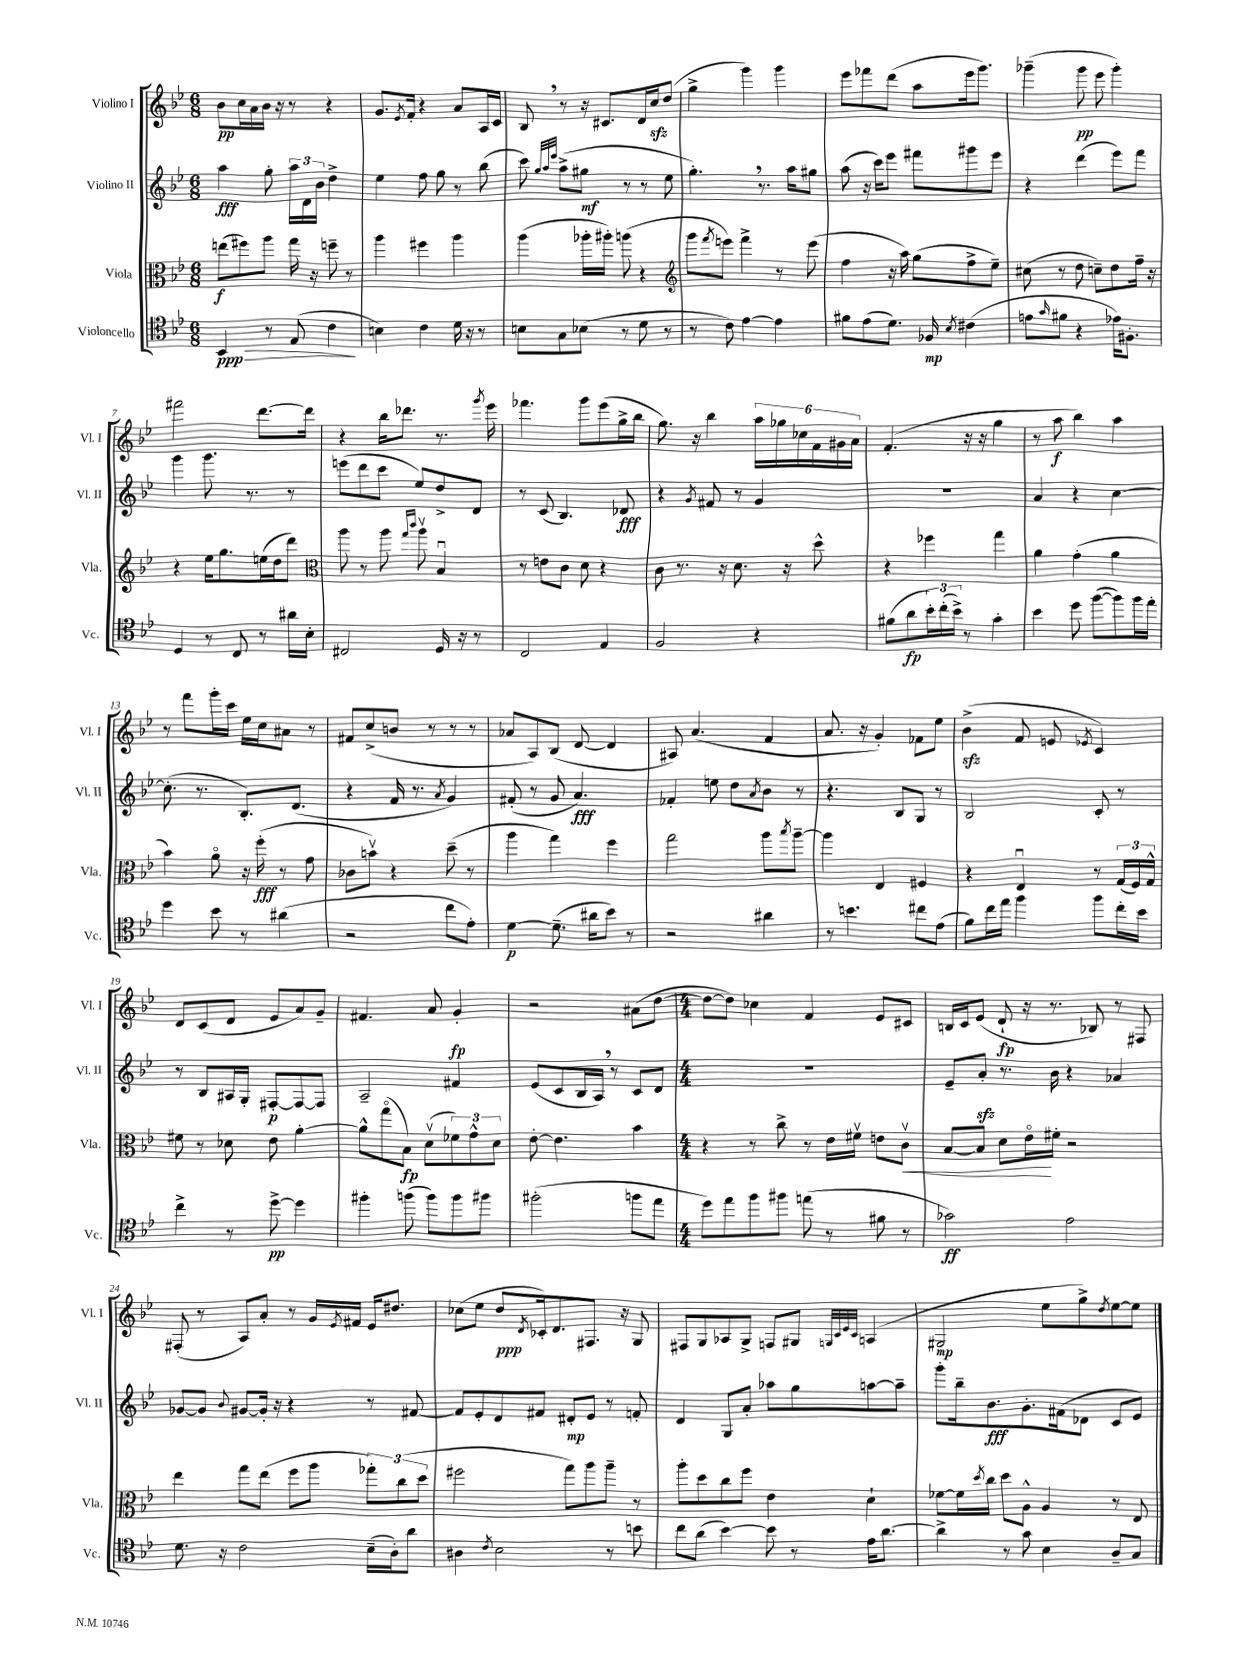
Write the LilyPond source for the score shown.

<<
\new StaffGroup <<
\new Staff = "s0" \with { instrumentName = "Violino I" shortInstrumentName = "Vl. I" } {
    \clef treble \key bes \major \numericTimeSignature \time 6/8
    bes'8\pp c''16 a'16 bes'16 r16 r8 r4 |
    g'8. \acciaccatura { ees'8 } f'16-. r4 a'8 a16 c'16 |
    bes8 \breathe r8 r16 cis'8. d'16 c''16\sfz d''8( |
    g''4-> g'''4) g'''4 |
    ees'''8 fes'''8 d'''8( a''8 ees'''16 g'''8.) |
    ges'''4--( ges'''8\pp ees'''8 ges'''4-.) |
    fis'''2 d'''8.~ d'''16 |
    r4 bes''16 des'''8. r8. \acciaccatura { g'''8 } ees'''16 |
    fes'''4. g'''8 ees'''8( g''16-> bes''16 |
    g''8.) r16 bes''4 \tuplet 6/4 { a''16 ges''16 ces''16 f'16 gis'16 a'16 } |
    f'4.-.( r16 r16 g''4 |
    r8 a''8\f bes''4) a''4 |
    r8 f'''8 g'''16-. c'''16 ees''16 c''16 ais'8 r8 |
    fis'8 c''8->( b'8 r8 r8 r8 |
    aes'8 a8) bes8( d'8~ d'4 |
    ais8) a'4.( f'4 |
    a'8. r16 g'4-.) fes'8 ees''8 |
    bes'4->\sfz( f'8 e'8 \acciaccatura { ees'8 } c'4) |
    d'8 c'8( d'8 ees'8 a'8) g'8-- |
    fis'4. a'8 g'4-.\fp |
    r2 ais'8( d''8~ |
    \numericTimeSignature \time 4/4 d''8~ d''8) ces''4 f'4 ees'8 cis'8 |
    b16 c'16 ees'8( d'8-!\fp r16 r8. bes8) r8 fis8 |
    fis8-.( r8 a8) a'8-. r8 g'16 \acciaccatura { ees'8 } fis'16 ees'16 dis''8. |
    ces''8( ees''8 d''8\ppp \acciaccatura { d'8 } ces'16-.) d'8. fis8. r16 g8 |
    fis8 g8 aes8 g8-> f8 gis8 \grace { g32 c'32 ees'32 c'32 } a4( |
    gis2\mp ees''8 g''8->) \acciaccatura { d''8 } ees''8~ ees''8 \bar "|." |
}
\new Staff = "s1" \with { instrumentName = "Violino II" shortInstrumentName = "Vl. II" } {
    \clef treble \key bes \major \numericTimeSignature \time 6/8
    a''4\fff g''8-. \tuplet 3/2 { a''16 d'16 bes'16 } d''4-> |
    ees''4 f''8 g''8 r8 bes''8( |
    c'''8) \grace { g''32 a''32 ees'''32 } a''8->( gis''8\mf r8 r8 ees''8 |
    g''4.-.) \breathe r8. a''16 gis''8 |
    a''8( r16 c'''16) ees'''8 fis'''8 gis'''8 ees'''8 |
    r4 d'''4( ees'''8) f'''8 |
    g'''4 g'''8. r8. r8 |
    e'''8( d'''8 c'''8 ees''8) d''8-> d'8 |
    r8 c'8( bes4.) des'8\fff |
    r4 \acciaccatura { g'8 } fis'8 r8 g'4 |
    R2. |
    a'4 r4 c''4~ |
    c''8.-.( r8. bes8.-.) d'8.( |
    r4 f'16 r8. \acciaccatura { a'8 } g'4) |
    fis'8-.( r8 g'8 a'4.\fff) |
    fes'4-. e''8 d''8 \acciaccatura { a'8 } bes'8 r8 |
    r4. bes8 g8 r8 |
    bes2 c'8-. r8 |
    r8 bes8 ais16 g16-. fis8~-.\p fis8~ fis8 |
    a2-- fis'4 |
    ees'8( c'8 bes16 a16) \breathe r8 c'8 d'8 |
    \numericTimeSignature \time 4/4 R1 |
    ees'8-- a'8-.\sfz r8. bes'16 r4 aes'4 |
    ges'8~ ges'8 \appoggiatura { bes'8 } gis'8~ gis'16-. r16 r4 r8 fis'8~ |
    fis'8 ees'8-. d'8 fis'8 dis'8-.\mp ees'8 r8 f'8-. |
    d'4 g8 a'8-. aes''8 g''8 a''8~ a''8-- |
    g'''8-. bes''16-- bes'8.\fff g'8.-. fis'16( des'8 c'8 ees'8) \bar "|." |
}
\new Staff = "s2" \with { instrumentName = "Viola" shortInstrumentName = "Vla." } {
    \clef alto \key bes \major \numericTimeSignature \time 6/8
    e''8\f( fis''8) a''8 g''16 r16 f''8-- r8 |
    a''4 fis''4 a''4 |
    a''4( aes''16-. ais''16-.) a''8( r4 |
    \clef treble g'''8 \acciaccatura { f'''8 } e'''8) f'''4-> r8 e'''8( |
    f''4 r16 a''16) g''8( f''8-> ees''8--) |
    cis''8( r8 d''8 c''8--) d''8 f''16-- r16 |
    r4 ees''16 g''8. e''16( d''16 d'''8) |
    \clef alto a''8 r8 a''8 \grace { g''16 c'''16 } a''8\upbow bes4\downbow |
    r8 e'8 c'8 d'8 r4 |
    c'8 r8. r16 d'8. r16 d''8-^ |
    r4 fes''4 g''4 |
    a'4 g'4-.( a'4 |
    bes'4) a'8\flageolet r16 f''16-.\fff( r8 g'8 |
    ces'8 b'8\upbow) r4 d''8--( r8 |
    a''4 g''4) f''4 |
    g''2 a''8 \acciaccatura { bes''8 } a''8~-- |
    a''4 ees4 fis4 |
    r4 ees4\downbow r8 \tuplet 3/2 { g16( f16) g16-^ } |
    fis'8 r8 des'8 ees'8 a'4~-. |
    a'8-^ g''8\flageolet( bes8\fp) d'8\upbow( \tuplet 3/2 { fes'8) g'8-^ d'8 } |
    ees'8~-. ees'4. bes'4 |
    \numericTimeSignature \time 4/4 r4 r8 c''8-> r8 ees'16 fis'16\upbow e'8 c'8\upbow\< |
    bes8~ bes8 d'8 ees'16\flageolet\! fis'16-. r2 |
    ees''4 g''8 ees''8( f''8 a''8 \tuplet 3/2 { ges''8-.) c''8( d''8 } |
    fis''2 g''8) a''8 a''8-- r8 |
    a''8-. d''8 c''8 f''8 ees'4 d'4-! |
    fes'8~ fes'16 \acciaccatura { d''8 } c''16 d''8 a8-^ a4 r8 ees8 \bar "|." |
}
\new Staff = "s3" \with { instrumentName = "Violoncello" shortInstrumentName = "Vc." } {
    \clef tenor \key bes \major \numericTimeSignature \time 6/8
    bes,4\ppp\> r8 ees8( c'4\! |
    b4) c'4 d'16 r16 r8 |
    b8 g8 bes8( r8 d'8 r8 |
    r8 c'8) ees'4~ ees'4 |
    fis'8 ees'8( d'8.) fes16\mp \acciaccatura { bes8 } cis'4( |
    e'8 \grace { g'16 } fis'8 r4 ees'16) fis8.-. |
    d4 r8 c8 r8 ais'16 bes16-. |
    cis2 d16 r16 r8 |
    c2 ees4 |
    f2 r4 |
    fis'8( a'8\fp \tuplet 3/2 { bes'16-.) c''16-.( bes'16->) } r8 g'4-. |
    bes'4 d''8 f''8~( f''8) f''16 ees''16-. |
    d''4 bes'8 r8 ais'4( |
    r2 c''8 ees'8-.) |
    d'4~\p d'8.--( ais'16 bes'8) r8 |
    r2 ais'4 |
    r8 b'4. cis''8 ees'8( |
    f'8) c''16 ees''16 f''4 f''8 c''16-. bes'16 |
    c''4-> r8 d''8~->\pp d''4 |
    fis''4-. f''8( f''8) f''8 fis''8 |
    fis''2-.( f''8 ees''8 |
    \numericTimeSignature \time 4/4 d''8) ees''8 f''8 fis''8 e''8( r8 fis'8 r8 |
    ges'2\ff) ees'2 |
    d'8. r16 c'2 bes16--( a16-.) a'8 |
    ais4 \acciaccatura { c'8 } bes2 r8 b'8 |
    c''8 a'8( bes'4~) bes'8 r8 ees'16 a'8.~ |
    a'4-> r8 g'8 bes4 a8-- g8 \bar "|." |
}
>>
>>
